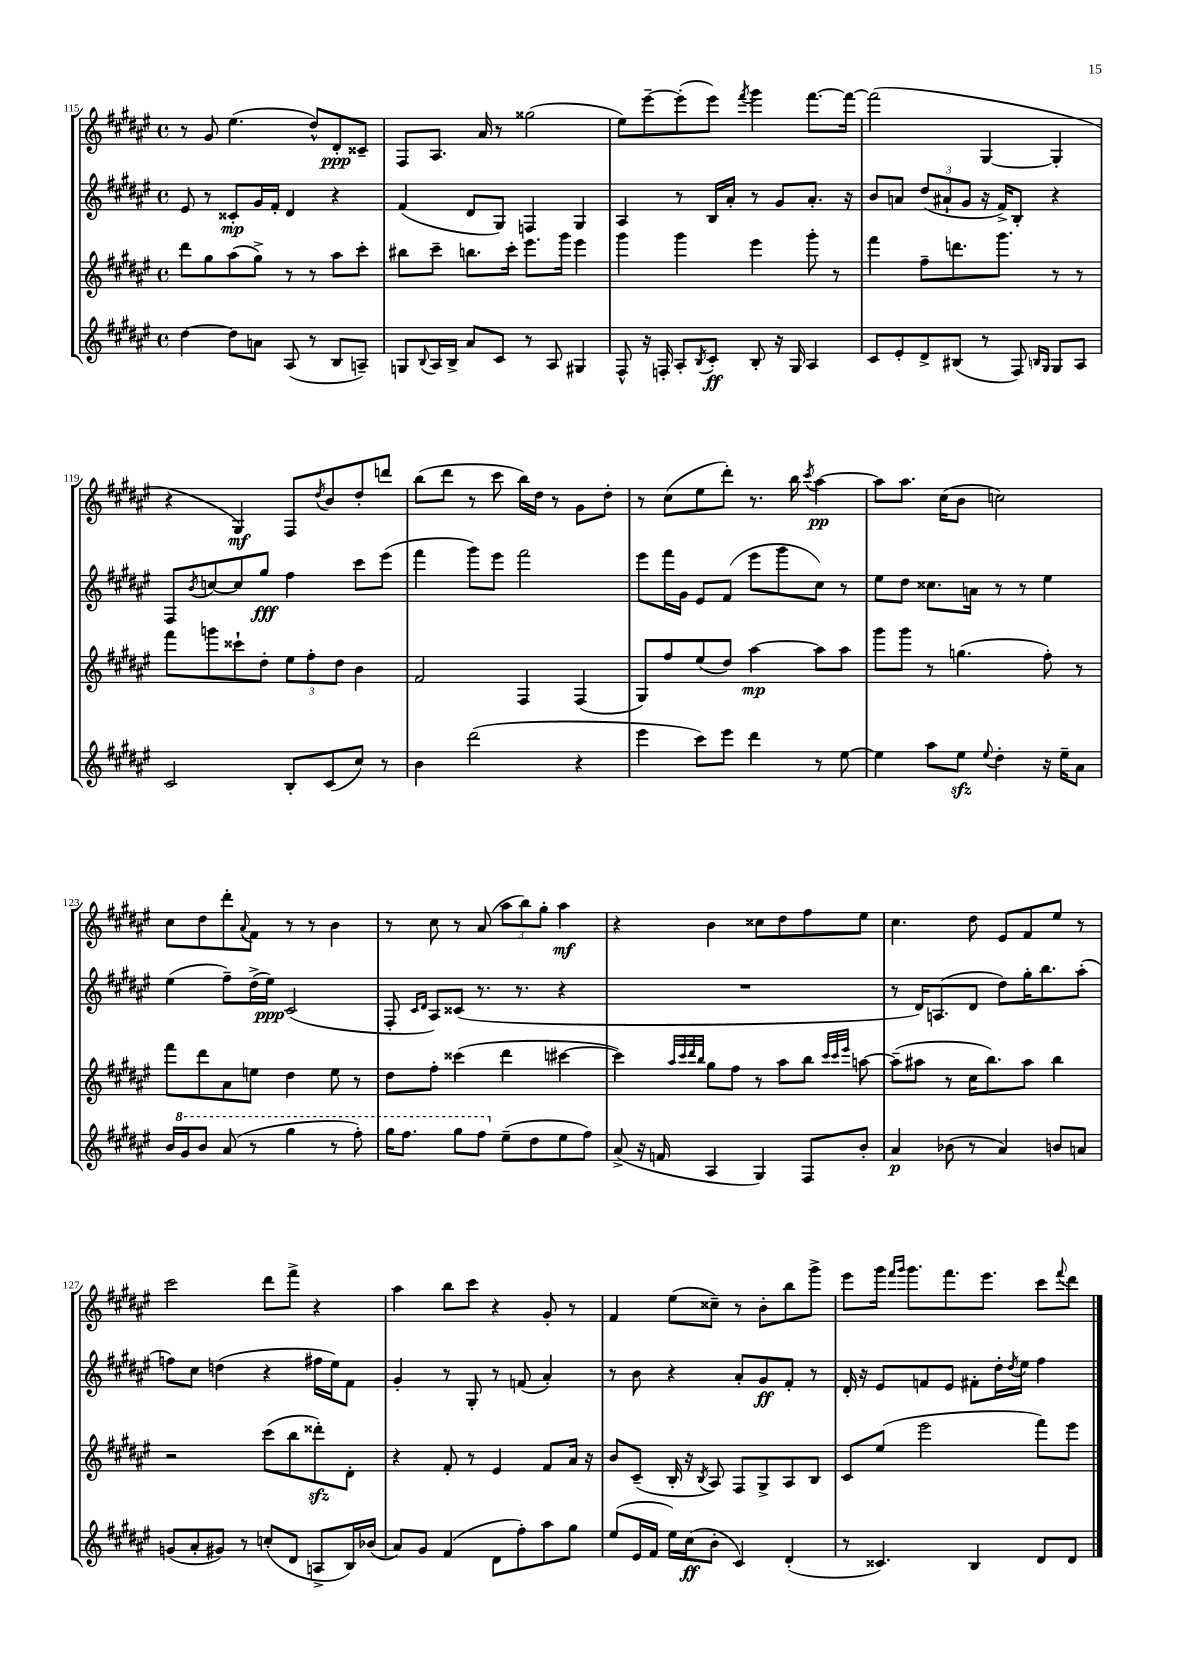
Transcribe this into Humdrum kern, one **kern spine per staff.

**kern	**kern	**kern	**kern
*staff4	*staff3	*staff2	*staff1
*clefG2	*clefG2	*clefG2	*clefG2
*k[f#c#g#d#a#e#]	*k[f#c#g#d#a#e#]	*k[f#c#g#d#a#e#]	*k[f#c#g#d#a#e#]
*M4/4	*M4/4	*M4/4	*M4/4
*met(c)	*met(c)	*met(c)	*met(c)
[4dd#	8ddd#	8e#	8r
.	8gg#	8r	8g#
8dd#]	(8aa#	8c##'	(4.ee#
8a	8gg#^)	16g#	.
.	.	16f#'	.
(8A#	8r	4d#	.
8r	8r	.	8dd#^^)
8B	8aa#	4r	8d#'
8A~)	8ccc#'	.	8c##~
=	=	=	=
8G	8bb#	(4f#	8F#
8qqB	.	.	.
16A#	8ccc#~	.	8.A#
16B^	.	.	.
8a#	8.bb	8d#	.
.	.	.	16a#
8c#	.	8G#)	8r
.	16ccc#'	.	.
8r	8.eee#	4F	(2gg##
8A#	.	.	.
.	16ggg#	.	.
4G#	4eee#	4G#	.
=	=	=	=
8F#^^	4ggg#	4A#	8ee#)
16r	.	.	[8eee#~
16F'	.	.	.
8A#'	4ggg#	8r	(8eee#']
8qB	.	.	.
8c#'	.	16B	8eee#)
.	.	16a#'	.
.	.	.	8qfff#
8B'	4eee#	8r	4ggg#
16r	.	8g#	.
16G#	.	.	.
4A#	8ggg#'	8.a#'	[8.fff#
.	8r	.	.
.	.	16r	16fff#_
=	=	=	=
8c#	4fff#	8b	(2fff#]
8e#'	.	8a	.
8d#^	8ff#~	(12dd#	.
.	.	12a#`	.
(8B#	8.ddd	.	.
.	.	12g#	.
8r	.	16r	[4G#
.	8.ggg#	16f#^)	.
8F#)	.	8B'	.
16qqB	.	.	.
16qqG#	.	.	.
8G#	8r	4r	4G#']
8A#	8r	.	.
=	=	=	=
2c#	8fff#	8F#	4r
.	.	8qb	.
.	8ggg	[8cc	.
.	8ccc##`	8cc]	4G#)
.	8dd#'	8gg#	.
8B'	12ee#	4ff#	8F#
.	12ff#'	.	.
.	.	.	8qdd#
(8c#	.	.	8b
.	12dd#	.	.
8cc#)	4b	8ccc#	8dd#'
8r	.	(8eee#	8ddd
=	=	=	=
4b	2f#	4fff#	(8bb
.	.	.	8ddd#
(2ddd#	.	8ggg#)	8r
.	.	8eee#	8ccc#
.	4F#	2fff#	16bb)
.	.	.	16dd#
.	.	.	8r
4r	(4F#	.	8g#
.	.	.	8dd#'
=	=	=	=
4eee#	8G#)	8eee#	8r
.	8ff#	16fff#	(8cc#
.	.	16g#	.
8ccc#)	(8ee#	8e#	8ee#
8eee#	8dd#)	(8f#	8ddd#')
4ddd#	[4aa#	8eee#	8.r
.	.	8ggg#	.
.	.	.	16bb
.	.	.	8qccc#
8r	8aa#]	8cc#)	[4aa#
[8ee#	8aa#	8r	.
=	=	=	=
4ee#]	8ggg#	8ee#	8aa#]
.	8ggg#	8dd#	8.aa#
8aa#	8r	8.cc##	.
.	.	.	(16cc#
8ee#	(4.gg	.	8b
.	.	16a	.
8qqee#	.	.	.
4dd#'	.	8r	2cc)
.	.	8r	.
16r	8ff#')	4ee#	.
16ee#~	.	.	.
8a#	8r	.	.
=	=	=	=
16b	8fff#	(4ee#	8cc#
16gg#	.	.	.
8bb	8ddd#	.	8dd#
(8aa#	8a#	8ff#~)	8ddd#'
.	.	.	8qqa#
8r	8ee	(16dd#^	8f#
.	.	16ee#)	.
4ggg#	4dd#	(2c#	8r
.	.	.	8r
8r	8ee	.	4b
8fff#')	8r	.	.
=	=	=	=
16ggg#	8dd#	8F#'	8r
8.fff#	.	.	.
.	.	16qqc#	.
.	.	16qqd#	.
.	8ff#'	8A#)	8cc#
8ggg#	(4ccc##	(8c##	8r
8fff#	.	8.r	(8a#
(8ee#~	4ddd#	.	12aa#
.	.	8.r	.
.	.	.	12bb)
8dd#	.	.	.
.	.	.	12gg#'
8ee#	[4ccc#	4r	4aa#
8ff#)	.	.	.
=	=	=	=
(8a#^	4ccc#])	1r	4r
16r	.	.	.
16f	.	.	.
.	32qqaa#	.	.
.	32qqccc#	.	.
.	32qqddd#	.	.
.	32qqbb	.	.
4A#	8gg#	.	4b
.	8ff#	.	.
4G#)	8r	.	8cc##
.	8aa#	.	8dd#
8F#	8bb	.	8ff#
.	32qqccc#	.	.
.	32qqccc#	.	.
.	32qqeee#	.	.
8b'	[8aa	.	8ee#
=	=	=	=
4a#	(8aa~]	8r	4.cc#
.	8aa#	16d#)	.
.	.	(8.A	.
(8b-	8r	.	.
8r	16cc#	8d#	8dd#
.	8.bb)	.	.
4a#)	.	8dd#)	8e#
.	8aa#	16gg#'	8f#
.	.	8.bb	.
8b	4bb	.	8ee#
8a	.	(8aa#'	8r
=	=	=	=
(8g	2r	8ff)	2ccc#
8a#'	.	8cc#	.
8g#)	.	(4dd	.
8r	.	.	.
(8cc'	(8ccc#	4r	8ddd#
8d#	8bb	.	8fff#^
8A^	8ddd##')	16ff#	4r
.	.	16ee#)	.
16B)	8d#'	8f#	.
(16b-	.	.	.
=	=	=	=
8a#)	4r	4g#'	4aa#
8g#	.	.	.
(4f#	8f#'	8r	8bb
.	8r	8G#'	8ccc#
8d#	4e#	8r	4r
8ff#')	.	(8f	.
8aa#	8f#	4a#')	8g#'
8gg#	16a#	.	8r
.	16r	.	.
=	=	=	=
(8ee#	8b	8r	4f#
16e#	(8c#~	8b	.
16f#	.	.	.
16ee#)	16B'	4r	(8ee#
(16cc#	16r	.	.
.	8qB	.	.
8b'	8A#)	.	8cc##~)
4c#)	8F#	8a#'	8r
.	8G#^	8g#	8b'
(4d#'	8A#	8f#'	8bb
.	8B	8r	8ggg#^
=	=	=	=
8r	8c#	16d#'	8eee#
.	.	16r	.
4.c##)	(8ee#	8e#	16ggg#
.	.	.	16qqfff#
.	.	.	16qqggg#
.	.	.	8.ggg#
.	2eee#	8f	.
.	.	8e#	8.fff#
4B	.	8f#'	.
.	.	.	8.eee#
.	.	16dd#'	.
.	.	8qdd#	.
.	.	16ee#	.
8d#	8fff#)	4ff#	8ccc#
.	.	.	8qqfff#
8d#	8eee#	.	8ddd#
==	==	==	==
*-	*-	*-	*-
